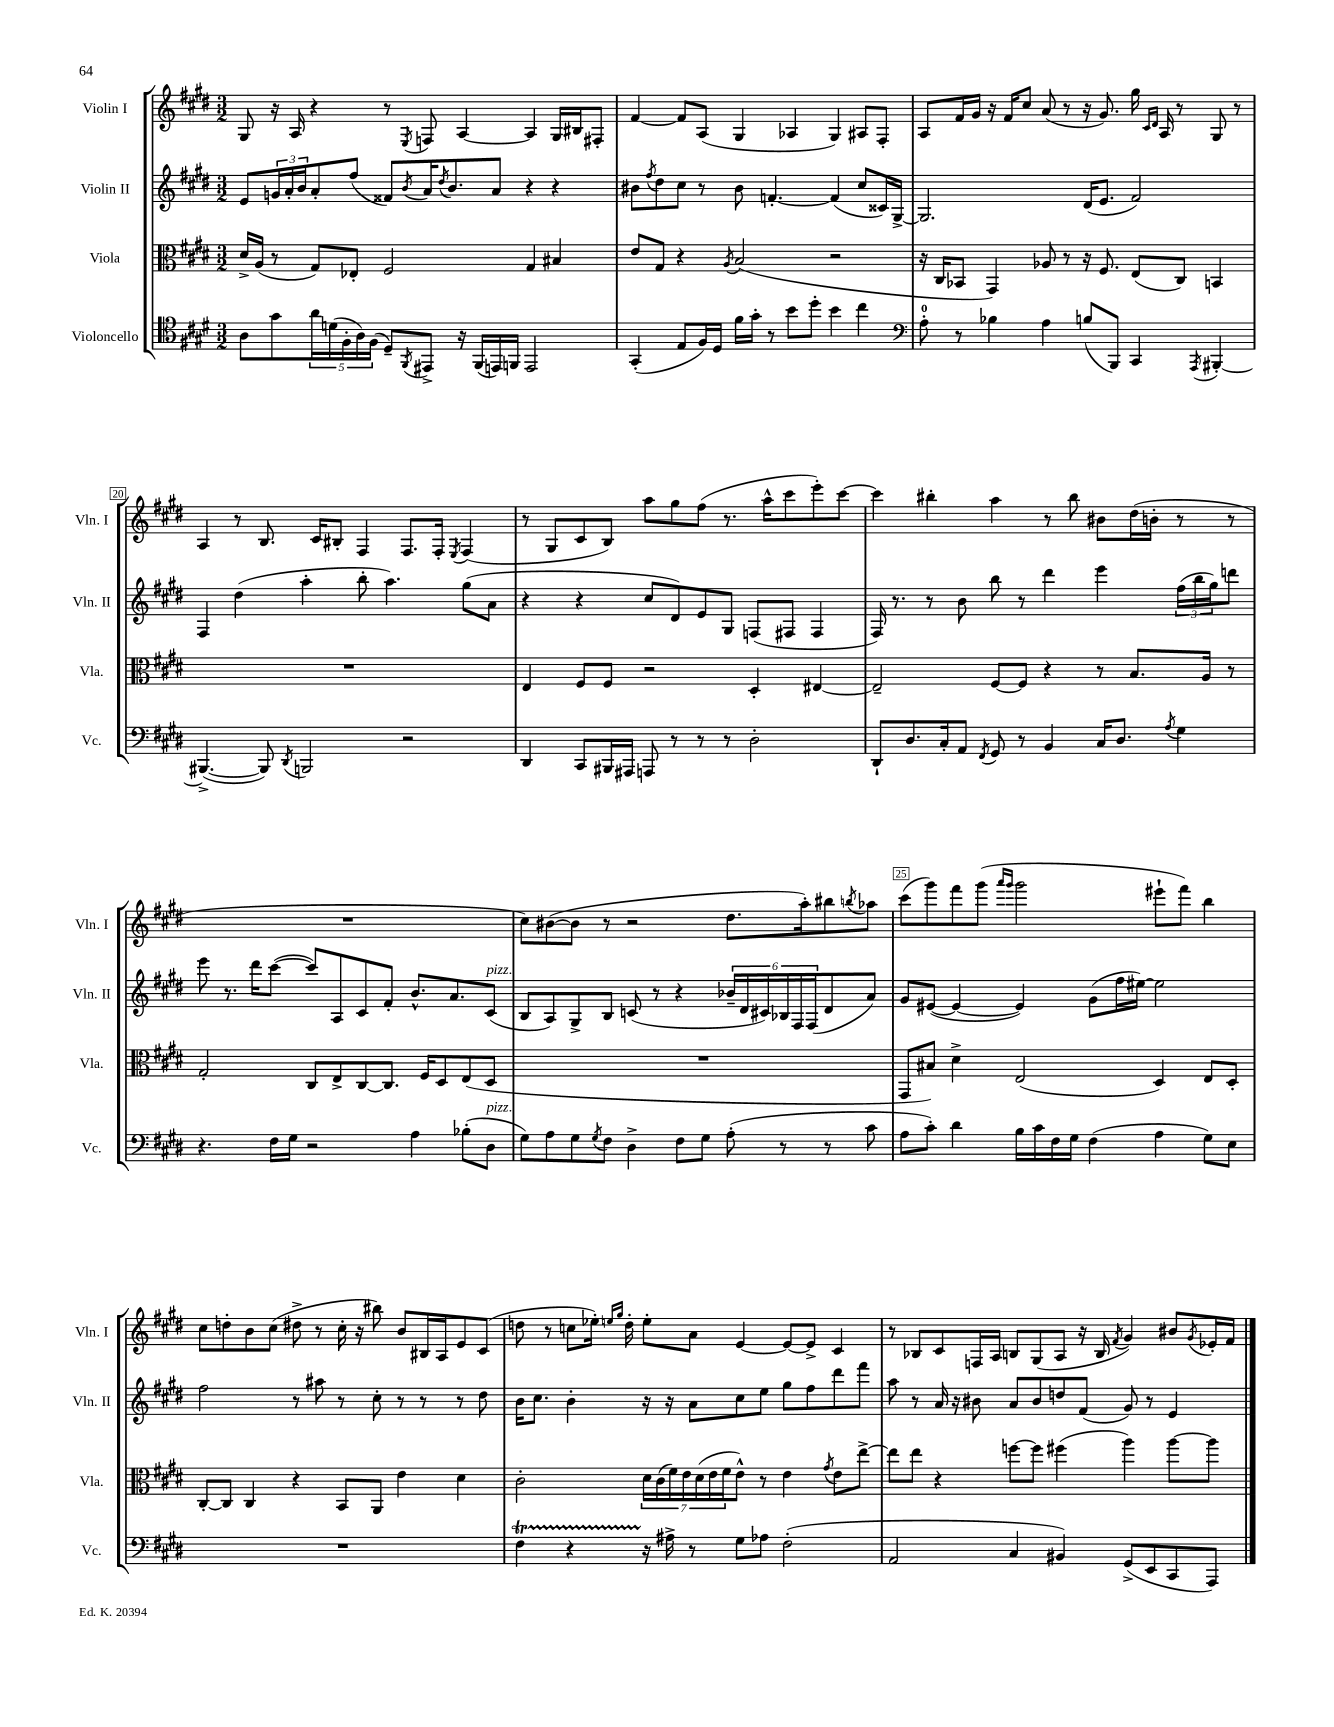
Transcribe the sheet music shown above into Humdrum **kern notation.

**kern	**kern	**kern	**kern
*staff4	*staff3	*staff2	*staff1
*clefC4	*clefC3	*clefG2	*clefG2
*k[f#c#g#d#]	*k[f#c#g#d#]	*k[f#c#g#d#]	*k[f#c#g#d#]
*M3/2	*M3/2	*M3/2	*M3/2
8A	16d#^	8e	8G#
.	(16A	.	.
8g#	8r	24g	16r
.	.	24a'	.
.	.	.	16A
.	.	24b	.
20a	8G#)	8a'	4r
(20d	.	.	.
20F#'	.	.	.
.	8E-'	(8ff#	.
20A)	.	.	.
(20F#	.	.	.
8D#~)	2F#	8f##)	8r
8qFF#	.	8qb	8qE
8EE#^	.	16a	8F
.	.	8qdd#	.
.	.	8.b	.
16r	.	.	[4A
(16FF#	.	.	.
16EE)	.	8a	.
16FF	.	.	.
2EE	4G#	4r	4A]
.	4B#	4r	16G#
.	.	.	16B#
.	.	.	8F#'
=	=	=	=
(4GG#'	8e	8b#	[4f#
.	.	8qff#	.
.	8G#	8dd#	.
8E	4r	8cc#	8f#]
16F#)	.	8r	(8A
16D#	.	.	.
.	8qA	.	.
16f#	(2B	8b#	4G#
16g#'	.	.	.
8r	.	[4.f'	.
8b	.	.	4A-
8dd#'	.	.	.
4b	2r	(4f]	4G#)
4cc#	.	8cc#	8A#
.	.	16c##)	8F#'
.	.	[16G#^	.
=	=	=	=
*clefF4	*	*	*
8A'	16r	2.G#]	8A
.	16C#	.	.
8r	8BB-	.	16f#
.	.	.	16g#
4B-	4GG#)	.	16r
.	.	.	16f#
.	.	.	8cc#
4A	8A-	.	(8a
.	8r	.	8r
(8B	16r	(16d#	16r
.	8.F#	8.e	8.g#)
8BBB)	.	.	.
4CC#	(8E	2f#)	16gg#
.	.	.	16qqc#
.	.	.	16qqd#
.	.	.	16A
.	8C#)	.	8r
8qAAA	.	.	.
[4BBB#'	4BB	.	8G#
.	.	.	8r
=	=	=	=
(4.BBB#^_	1.r	4F#	4A
.	.	(4dd#	8r
8BBB#])	.	.	8.B
8qDD#	.	.	.
2BBB	.	4aa'	.
.	.	.	16c#
.	.	.	8B#'
.	.	8bb'	4F#
.	.	4.aa)	.
2r	.	.	8.F#
.	.	.	16F#'
.	.	.	8qE
.	.	(8gg#	(4F#
.	.	8a	.
=	=	=	=
4DD#	4E	4r	8r
.	.	.	8G#
8CC#	8F#	4r	8c#
16BBB#	8F#	.	8B)
16AAA#	.	.	.
8AAA	2r	8cc#	8aa
8r	.	8d#)	8gg#
8r	.	8e	(8ff#
8r	.	8G#	8.r
2D#'	4D#'	(8F	.
.	.	.	16aa^^
.	.	8F#	8ccc#
.	[4E#	4F#	8eee')
.	.	.	[8ccc#
=	=	=	=
8DD#`	2E#~]	16F#)	4ccc#]
.	.	8.r	.
8.D#	.	.	.
.	.	8r	4bb#'
16C#'	.	.	.
8AA	.	8b	.
8qFF#	.	.	.
8GG#	[8F#	8bb	4aa
8r	8F#]	8r	.
4BB	4r	4ddd#	8r
.	.	.	8bb#
16C#	8r	4eee	8b#
8.D#	.	.	.
.	8.B	.	(16dd#
.	.	.	16b'
8qA	.	.	.
4G#	.	(24ff#	8r
.	.	24bb	.
.	16A	.	.
.	.	24gg#)	.
.	8r	8ddd	8r
=	=	=	=
4.r	2G#'	8eee	1.r
.	.	8.r	.
.	.	16ddd#	.
16F#	.	([8ccc#	.
16G#	.	.	.
2r	8C#	8ccc#])	.
.	8E^	8A	.
.	[8C#	8c#	.
.	8.C#]	8f#'	.
4A	.	8.b^^	.
.	16F#	.	.
.	8D#	.	.
.	.	8.a	.
(8B-'	(8E	.	.
8D#	8D#	(8c#	.
=	=	=	=
8G#)	1.r	8B	8cc#)
8A	.	8A)	([8b#
8G#	.	8G#^	8b#]
8qG#	.	.	.
8F#	.	8B	8r
4D#^	.	(8c	2r
.	.	8r	.
8F#	.	4r	.
8G#	.	.	.
(8A'	.	24b-~	8.dd#
.	.	24d#	.
.	.	24c#)	.
8r	.	24B-	.
.	.	24F#	.
.	.	.	16aa')
.	.	(24F#	.
8r	.	8d#	8bb#
.	.	.	8qbb
8c#	.	8a)	8aa-
=	=	=	=
8A	8GG#	8g#	(8ccc#
8c#')	8B#)	([8e#	8ggg#)
4d#	4d#^	4e#_	8fff#
.	.	.	(8ggg#
.	.	.	16qqaaa
.	.	.	16qqggg#
16B	(2E	4e#])	2ggg#
16c#	.	.	.
16F#	.	.	.
16G#	.	.	.
(4F#	.	(8g#	.
.	.	16ff#	.
.	.	[16ee#)	.
4A	4D#)	2ee#]	8eee#`
.	.	.	8fff#)
8G#)	8E	.	4bb
8E	8D#'	.	.
=	=	=	=
1.r	[8C#'	2ff#	8cc#
.	8C#]	.	8dd'
.	4C#	.	8b
.	.	.	(8cc#
.	4r	8r	8dd#^
.	.	8aa#	8r
.	8BB	8r	16cc#'
.	.	.	16r
.	8AA	8cc#'	8bb#)
.	4e	8r	8b
.	.	8r	16B#
.	.	.	16A
.	4d#	8r	8e
.	.	8dd#	(8c#
=	=	=	=
4F#	2c#'	16b	8dd
.	.	8.cc#	.
.	.	.	8r
4r	.	4b'	8cc
.	.	.	16ee-')
.	.	.	16qqee
.	.	.	16qqgg#
.	.	.	16dd'
16r	28d#	16r	8ee'
.	(28c#	.	.
16A#^	.	16r	.
.	28f#)	.	.
.	28e	.	.
8r	.	8a	8a
.	(28d#	.	.
.	28e	.	.
.	28f#	.	.
8G#	8e^^)	8cc#	[4e
8A-	8r	8ee	.
(2F#'	4e	8gg#	8e_
.	.	8ff#	8e^]
.	8qg#	.	.
.	8e	8ddd#	4c#
.	[8ee^	8fff#	.
=	=	=	=
2AA	8ee]	8aa	8r
.	8ee	8r	8B-
.	4r	16a	8c#
.	.	16r	.
.	.	8b#	16F
.	.	.	16A
4C#	[8ff	8a	8B
.	8ff]	8b#	(8G#
4BB#)	(4ff#	8dd	8A
.	.	(8f#	16r
.	.	.	16B
.	.	.	8qf#
(8GG#^	4aa)	8g#)	4g#)
8EE	.	8r	.
8CC#	[8aa	4e	8b#
.	.	.	8qg#
8AAA)	8aa]	.	16e-'
.	.	.	16f#
==	==	==	==
*-	*-	*-	*-
